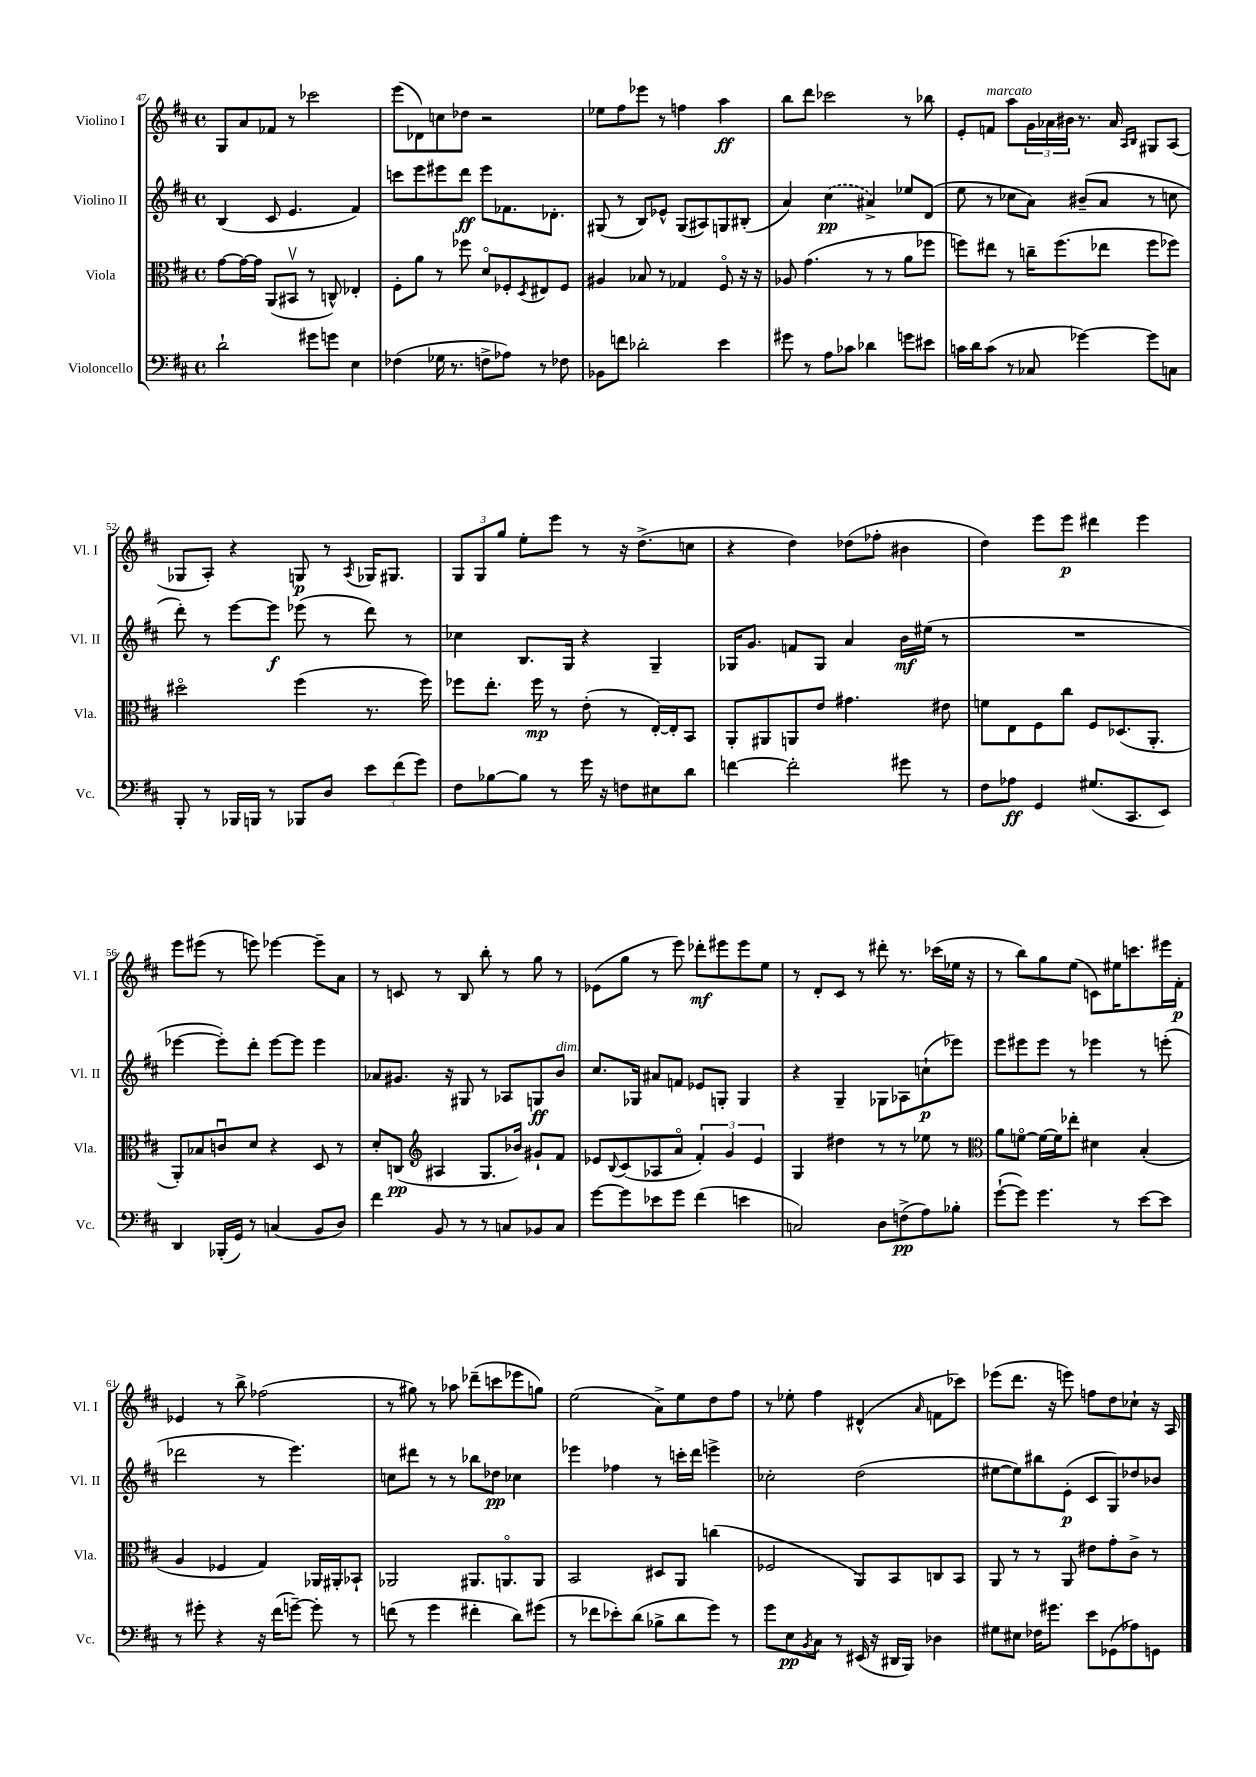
<<
\new StaffGroup <<
\new Staff = "s0" \with { instrumentName = "Violino I" shortInstrumentName = "Vl. I" } {
    \clef treble \key d \major \defaultTimeSignature \time 4/4
    g8 a'8 fes'8 r8 ces'''2 |
    e'''8( des'8) c''8 des''8 r2 |
    ees''8 fis''8 ees'''8 r8 f''4 a''4\ff |
    b''8 d'''8 ces'''2 r8 bes''8 |
    e'8-. f'8^\markup { \italic "marcato" } a''8 \tuplet 3/2 { g'16 aes'16 bis'16 } r8. aes'16 \grace { a16 b16 } gis8 a8( |
    ges8 a8-.) r4 g8\p r8 \acciaccatura { a8 } ges16 gis8. |
    \tuplet 3/2 { g8 g8 g''8 } e''8-. e'''8 r8 r16 d''8.->( c''8 |
    r4 d''4) des''8( fes''8-. bis'4 |
    d''4) e'''8 e'''8\p dis'''4 e'''4 |
    e'''8 eis'''8( r8 e'''8) ees'''4~ ees'''8-- a'8 |
    r8 c'8 r8 b8 b''8-. r8 g''8 r8 |
    ees'8( g''8 r8 e'''8) des'''8-.\mf eis'''8 eis'''8 e''8 |
    r8 d'8-. cis'8 r8 dis'''8-. r8. ces'''16( ees''16 r16 |
    r8 b''8) g''8 e''8( c'8) eis''16 c'''8. eis'''16 fis'16-.\p |
    ees'4 r8 b''8-> fes''2( |
    r8 gis''8) r8 aes''8 des'''8--( c'''8 ees'''8 g''8) |
    e''2( a'8->) e''8 d''8 fis''8 |
    r8 ees''8-. fis''4 dis'4-^( \grace { a'16 } f'8 ces'''8) |
    ees'''8( d'''8. r16 e'''8) f''8 d''8 ces''8-! r16 a16 \bar "|." |
}
\new Staff = "s1" \with { instrumentName = "Violino II" shortInstrumentName = "Vl. II" } {
    \clef treble \key d \major \defaultTimeSignature \time 4/4
    b4( cis'8 e'4. fis'4) |
    c'''8 e'''8 eis'''8 d'''8\ff eis'''8 fes'8. des'8.-. |
    gis8( r8 b8) ees'8-^ gis8( ais8) g8 bis8-.( |
    a'4) \once \slurDashed cis''4\pp( ais'4->) ees''8 d'8( |
    e''8 r8 ces''8 a'8) bis'8--( a'8 r8 c''8 |
    d'''8-.) r8 e'''8~ e'''8\f ees'''8( r8 d'''8) r8 |
    ces''4 b8. g16 r4 g4-- |
    ges16 g'8. f'8 ges8 a'4 b'16\mf eis''16( r8 |
    R1 |
    ees'''4~ ees'''8-.) d'''8-. ees'''8~ ees'''8 ees'''4 |
    aes'8 gis'8. r16 gis8 r8 aes8 g8\ff b'8^\markup { \italic "dim." } |
    cis''8. ges16 ais'8 f'8 ees'8 g8-. g4 |
    r4 g4-- ges8 aes8 c''8-!\p( ees'''8) |
    e'''8 eis'''8 eis'''8 r8 ees'''4 r8 e'''8-.( |
    des'''2 r8 e'''4.) |
    c''8 dis'''8 r8 r8 bes''8 des''8\pp ces''4 |
    ees'''4 fes''4 r8 c'''16-. d'''16 e'''4-> |
    ces''2-. d''2( |
    eis''8~ eis''8) bis''8 e'8-.\p( cis'8 g8) des''8 bes'8 \bar "|." |
}
\new Staff = "s2" \with { instrumentName = "Viola" shortInstrumentName = "Vla." } {
    \clef alto \key d \major \defaultTimeSignature \time 4/4
    g'8~ g'16~ g'16 a,8( bis,8\upbow r8 c8-^) ees4-. |
    fis8-. a'8 r8 fes''8 d'8\flageolet fes8-. \acciaccatura { d8 } eis8 fes8 |
    ais4 bes8 r8 ges4 fis8\flageolet r16 r16 |
    aes8 g'4.( r8 r8 a'8 fes''8 |
    f''8) eis''8 r8 c''16-- f''8.( ees''8 f''8 fes''8) |
    dis''2\flageolet fis''4( r8. fis''16) |
    fes''8 e''8.-. fes''16\mp r8 e'8-.( r8 e16~-.) e16-. b,8 |
    a,8-. ais,8 a,8 e'8 gis'4. eis'8 |
    f'8 e8 fis8 cis''8 fis8 des8.( a,8.-. |
    a,8-.) bes8 c'8\downbow d'8 r4 d8 r8 |
    d'8-. c8\pp( \clef treble ais4 g8. bes'16) gis'8-! fis'8 |
    ees'8 \appoggiatura { b8 } cis'8( aes8 a'8\flageolet \tuplet 3/2 { fis'4-.) g'4 ees'4 } |
    g4 dis''4 r8 r8 ees''8 r8 |
    \clef alto a'8 f'8~\flageolet f'16~ f'16 ees''8-. dis'4 b4-.( |
    a4 fes4 g4) aes,16 ais,16-. bes,8-! |
    aes,2 ais,8. a,8.\flageolet a,8 |
    b,2 dis8 a,8 c''4( |
    fes2 a,8) b,8 c8 b,8 |
    a,8 r8 r8 a,8 eis'8 g'8-. cis'8-> r8 \bar "|." |
}
\new Staff = "s3" \with { instrumentName = "Violoncello" shortInstrumentName = "Vc." } {
    \clef bass \key d \major \defaultTimeSignature \time 4/4
    d'2-! gis'8 g'8 e4 |
    fes4( ges16 r8. f8-> aes8) r8 fes8 |
    bes,8 f'8 des'2-. e'4 |
    gis'8 r8 a8 ces'8 des'4 g'8 eis'8 |
    c'16 d'16 c'8( r8 ces8 ges'4~) ges'8 c8 |
    b,,8-. r8 bes,,16 b,,16 r8 bes,,8 d8 \tuplet 3/2 { e'8 fis'8( g'8) } |
    fis8 bes8~ bes8 r8 g'16 r16 f8 eis8 d'8 |
    f'4~ f'2-. gis'8 r8 |
    fis8 aes8\ff g,4 gis8.( cis,8. e,8) |
    d,4 bes,,16-.( g,16) r8 c4( b,8 d8) |
    fis'4 b,8 r8 r8 c8 bes,8 c8 |
    g'8~ g'8 ees'8 g'8 fis'4( e'4 |
    c2) d8 f8->\pp( a8) bes8-. |
    g'8~-!( g'8) g'4. r8 e'8~ e'8 |
    r8 gis'8-. r4 r16 fis'16( g'8~--) g'8-. r8 |
    f'8( r8 g'4 fis'4-. d'8) gis'8( |
    r8 fes'8 ees'8-.) d'8( bes8-> d'8 g'8) r8 |
    g'8 e8\pp \acciaccatura { b,8 } cis8 r8 eis,16( r16 dis,16 b,,16) des4 |
    gis8 eis8 fes16 gis'8. e'8 ges,8( aes8) g,8 \bar "|." |
}
>>
>>
\layout { \context { \Score currentBarNumber = #47 } }
